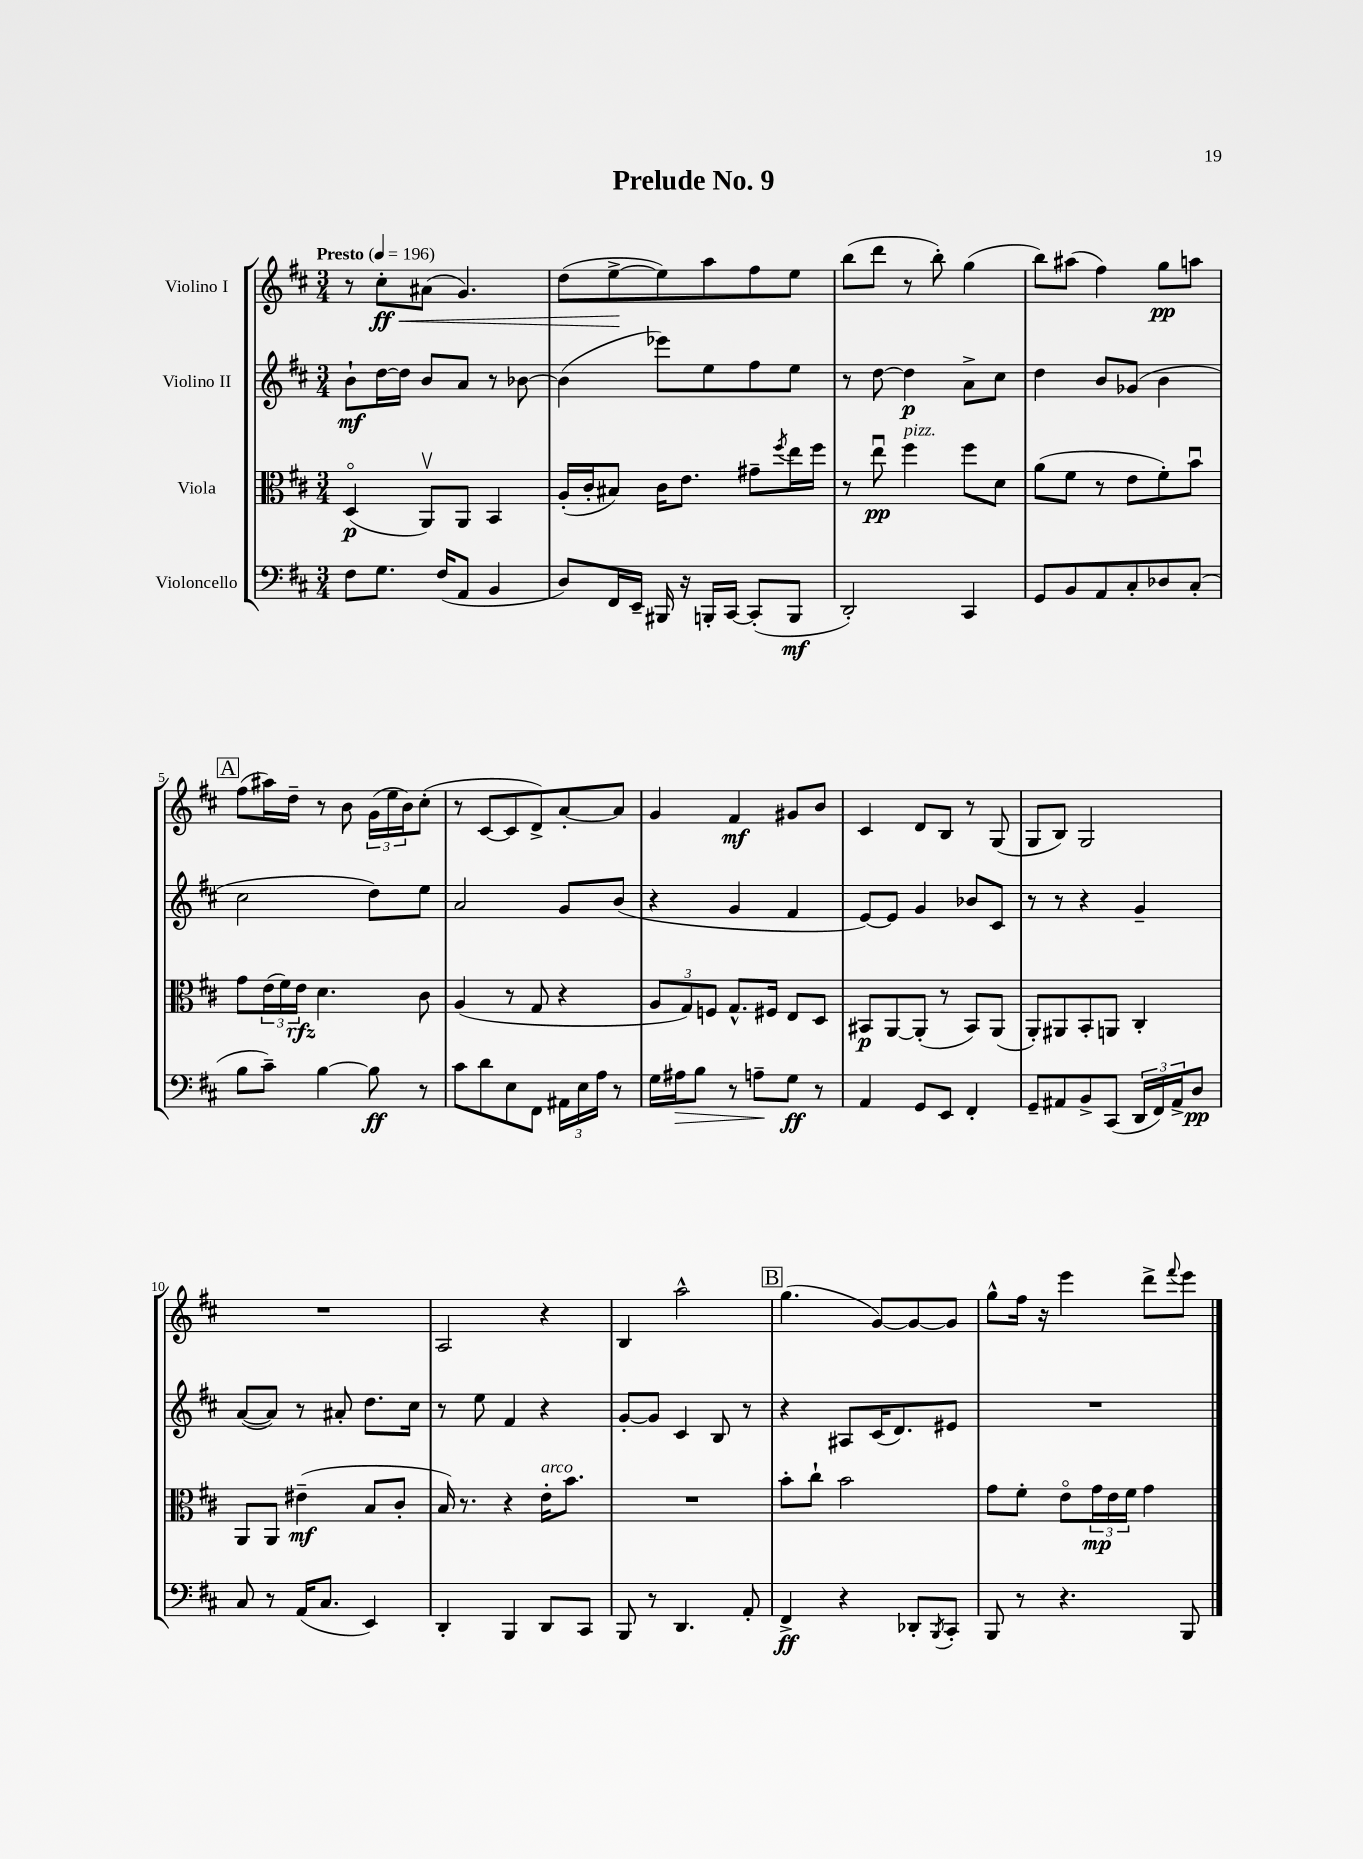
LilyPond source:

\header { title = "Prelude No. 9" }
<<
\new StaffGroup <<
\new Staff = "s0" \with { instrumentName = "Violino I" } {
    \clef treble \key d \major \numericTimeSignature \time 3/4 \tempo "Presto" 4 = 196
    r8 cis''8-.\ff\< ais'8( g'4.) |
    d''8( e''8~->\! e''8) a''8 fis''8 e''8 |
    b''8( d'''8 r8 b''8-.) g''4( |
    b''8) ais''8( fis''4) g''8\pp a''8 |
    \mark \markup { \box "A" } fis''8( ais''16) d''16-- r8 b'8 \tuplet 3/2 { g'16( e''16 b'16) } cis''8-.( |
    r8 cis'8~ cis'8 d'8->) a'8~-. a'8 |
    g'4 fis'4\mf gis'8 b'8 |
    cis'4 d'8 b8 r8 g8( |
    g8 b8) g2 |
    R2. |
    a2 r4 |
    b4 a''2-^ |
    \mark \markup { \box "B" } g''4.( g'8~) g'8~ g'8 |
    g''8-^ fis''16 r16 e'''4 d'''8-> \appoggiatura { fis'''8 } e'''8 \bar "|." |
}
\new Staff = "s1" \with { instrumentName = "Violino II" } {
    \clef treble \key d \major \numericTimeSignature \time 3/4
    b'8-!\mf d''16~ d''16 b'8 a'8 r8 bes'8~ |
    bes'4( ees'''8) e''8 fis''8 e''8 |
    r8 d''8~ d''4\p a'8-> cis''8 |
    d''4 b'8 ges'8( b'4 |
    \mark \markup { \box "A" } cis''2 d''8) e''8 |
    a'2 g'8 b'8( |
    r4 g'4 fis'4 |
    e'8~) e'8 g'4 bes'8 cis'8 |
    r8 r8 r4 g'4-- |
    a'8~( a'8) r8 ais'8-. d''8. cis''16 |
    r8 e''8 fis'4 r4 |
    g'8~-. g'8 cis'4 b8 r8 |
    \mark \markup { \box "B" } r4 ais8 cis'16( d'8.) eis'8 |
    R2. \bar "|." |
}
\new Staff = "s2" \with { instrumentName = "Viola" } {
    \clef alto \key d \major \numericTimeSignature \time 3/4
    d4\flageolet\p( a,8\upbow) a,8 b,4 |
    a16-.( cis'16-. bis8) cis'16 e'8. gis'8-- \acciaccatura { fis''8 } e''16 fis''16 |
    r8 e''8\downbow\pp fis''4^\markup { \italic "pizz." } fis''8 d'8 |
    a'8( fis'8 r8 e'8 fis'8-.) b'8\downbow |
    \mark \markup { \box "A" } g'8 \tuplet 3/2 { e'16( fis'16) e'16\rfz } d'4. cis'8 |
    a4( r8 g8 r4 |
    \tuplet 3/2 { a8 g8) f8 } g8.-^ fis16 e8 d8 |
    bis,8\p a,8~ a,8-.( r8 bis,8) a,8( |
    a,8-.) ais,8 b,8-. a,8 cis4-. |
    a,8 a,8 eis'4--\mf( b8 cis'8-. |
    b16) r8. r4 e'16-.^\markup { \italic "arco" } b'8. |
    R2. |
    \mark \markup { \box "B" } b'8-. cis''8-! b'2 |
    g'8 fis'8-. e'8\flageolet \tuplet 3/2 { g'16\mp e'16 fis'16 } g'4 \bar "|." |
}
\new Staff = "s3" \with { instrumentName = "Violoncello" } {
    \clef bass \key d \major \numericTimeSignature \time 3/4
    fis8 g8. fis16( a,8 b,4 |
    d8) fis,16 e,16-- bis,,16 r16 b,,16-. cis,16~ cis,8-.( b,,8\mf |
    d,2-.) cis,4 |
    g,8 b,8 a,8 cis8-. des8 cis8-.( |
    \mark \markup { \box "A" } b8 cis'8--) b4~ b8\ff r8 |
    cis'8 d'8 e8 fis,8 \tuplet 3/2 { ais,16 e16 a16 } r8 |
    g16 ais16\> b8 r8 a8--\! g8\ff r8 |
    a,4 g,8 e,8 fis,4-. |
    g,8-- ais,8 b,8-> cis,8( \tuplet 3/2 { d,16 fis,16) ais,16-> } d8\pp |
    cis8 r8 a,16( cis8. e,4) |
    d,4-. b,,4 d,8 cis,8 |
    b,,8 r8 d,4. a,8-. |
    \mark \markup { \box "B" } fis,4->\ff r4 des,8-. \acciaccatura { b,,8 } cis,8-. |
    b,,8 r8 r4. b,,8 \bar "|." |
}
>>
>>
